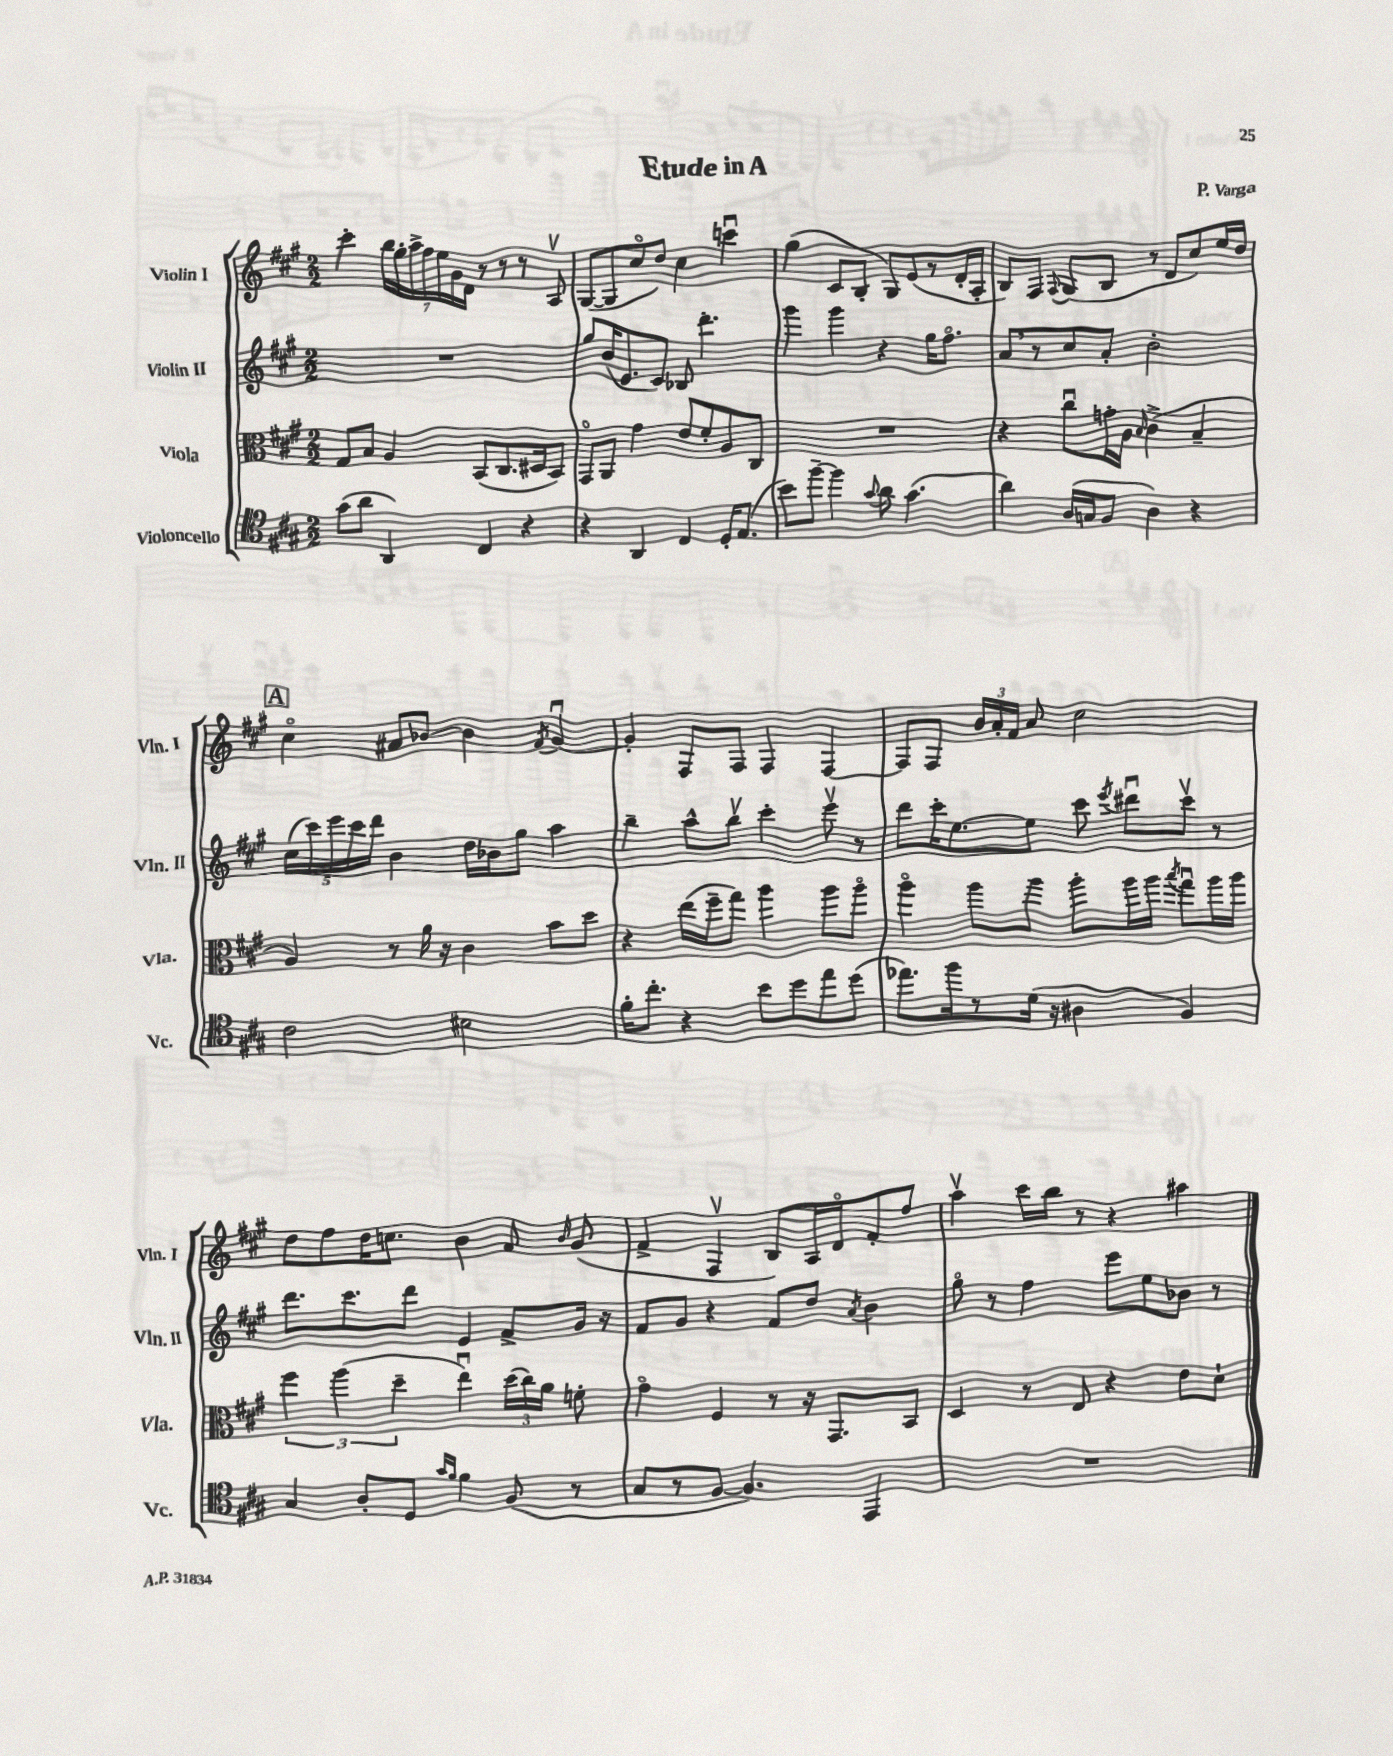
\header { title = "Etude in A" composer = "P. Varga" }
<<
\new StaffGroup <<
\new Staff = "s0" \with { instrumentName = "Violin I" shortInstrumentName = "Vln. I" } {
    \clef treble \key a \major \numericTimeSignature \time 2/2
    \autoBeamOff cis'''4-. \tuplet 7/4 { b''16[ gis''16-. a''16-> fis''16 e''16 gis'16 d'16] } r8 r8 r8 a8\upbow |
    gis8[~( gis8 cis''8\flageolet d''8]) cis''4 c'''4\downbow |
    gis''4( cis'8[ b8]-. gis8[) e'8( r8 d'16-. a16]-. |
    b8[) fis8] \appoggiatura { fis8 } gis8[( b8] r8 d'8[ cis''8) e''16 d''16] |
    \mark \markup { \box "A" } cis''4\flageolet ais'8[ bes'8]~ bes'4 \acciaccatura { fis'8 } gis'4~\downbow |
    gis'4-. fis8[ fis8] fis4 fis4~ |
    fis8[ fis8] \tuplet 3/2 { b'16[ a'16-. fis'16] } a'8 cis''2 |
    d''8[ fis''8 d''16 c''8.] b'4 fis'8 \grace { b'16 } gis'8( |
    fis'4-> fis4\upbow b8[) a16 d'16\flageolet fis'8-. fis''8] |
    a''4\upbow cis'''16[ b''16] r8 r4 ais''4 \bar "|." |
}
\new Staff = "s1" \with { instrumentName = "Violin II" shortInstrumentName = "Vln. II" } {
    \clef treble \key a \major \numericTimeSignature \time 2/2
    \autoBeamOff R1 |
    gis''8[ b'16( e'8. cis'8]) bes8 d'''4.-. |
    gis'''4 gis'''4 r4 gis''16[ fis''8.]\flageolet |
    a'8[ \breathe r8 cis''8 a'8]-. b'2-. |
    \mark \markup { \box "A" } \tuplet 5/4 { cis''16[( cis'''16) e'''16 cis'''16 d'''16] } b'4 d''16[ bes'16 gis''8] a''4 |
    b''4-- a''8[-^ b''8]\upbow cis'''4-. e'''8\upbow r8 |
    d'''8[ cis'''16-. e''8.~ e''8] cis'''8 \acciaccatura { e'''8 } dis'''8[\downbow cis'''8]\upbow r8 |
    d'''8.[ cis'''8. d'''8] e'4 fis'8[-> gis'16] r16 |
    fis'8[ gis'8] r4 fis'8[ d''8] \acciaccatura { a'8 } b'4 |
    gis''8\flageolet r8 fis''4 e'''8[ e''8 bes'8] r8 \bar "|." |
}
\new Staff = "s2" \with { instrumentName = "Viola" shortInstrumentName = "Vla." } {
    \clef alto \key a \major \numericTimeSignature \time 2/2
    \autoBeamOff gis8[ b8] a4 b,8[( cis8. dis16 b,8]) |
    gis,8[\flageolet a,8] gis'4 e'8[ fis'8-. a8 cis8] |
    R1 |
    r4 cis''8[\downbow g'16-. a16] \grace { b16 } cis'4->( b4-- |
    \mark \markup { \box "A" } a4) r8 a'16 r16 cis'4 b'8[ d''8] |
    r4 e''16[( fis''16-- gis''8]) a''4 a''8[ a''8]\flageolet |
    a''4\flageolet a''8[ a''8] a''8[-. a''16 a''16] \acciaccatura { b''8 } gis''8[\downbow a''16 a''16] |
    \tuplet 3/2 { fis''4 a''4( d''4-- } e''4\downbow) \tuplet 3/2 { d''16[( cis''16) a'16] } f'8-. |
    gis'4\flageolet fis4 r8 r16 gis,8.[ b,8] |
    d4 r8 e8 r4 e'8[ d'8]-! \bar "|." |
}
\new Staff = "s3" \with { instrumentName = "Violoncello" shortInstrumentName = "Vc." } {
    \clef tenor \key a \major \numericTimeSignature \time 2/2
    \autoBeamOff gis'8[( a'8] a,4) cis4 r4 |
    r4 a,4 cis4 d16[-. e8.]( |
    b'8[) fis''8]~-- fis''4 \appoggiatura { gis'8 } a'8 gis'4.( |
    a'4) a16[( g16 fis8] a4) r4 |
    \mark \markup { \box "A" } cis'2 bis2 |
    fis'16[-. cis''8.]-. r4 b'8[ d''8 e''8 d''8]( |
    ees''8.[) fis''16 r8 d'16]( r16 ais4 fis4) |
    gis4 a8[-. d8] \grace { gis'16[ fis'16] } fis'4 fis8( r8 |
    gis8[ r8 fis8]~ fis4.) e,4 |
    R1 \bar "|." |
}
>>
>>
\layout { \context { \Score \remove "Bar_number_engraver" } }
